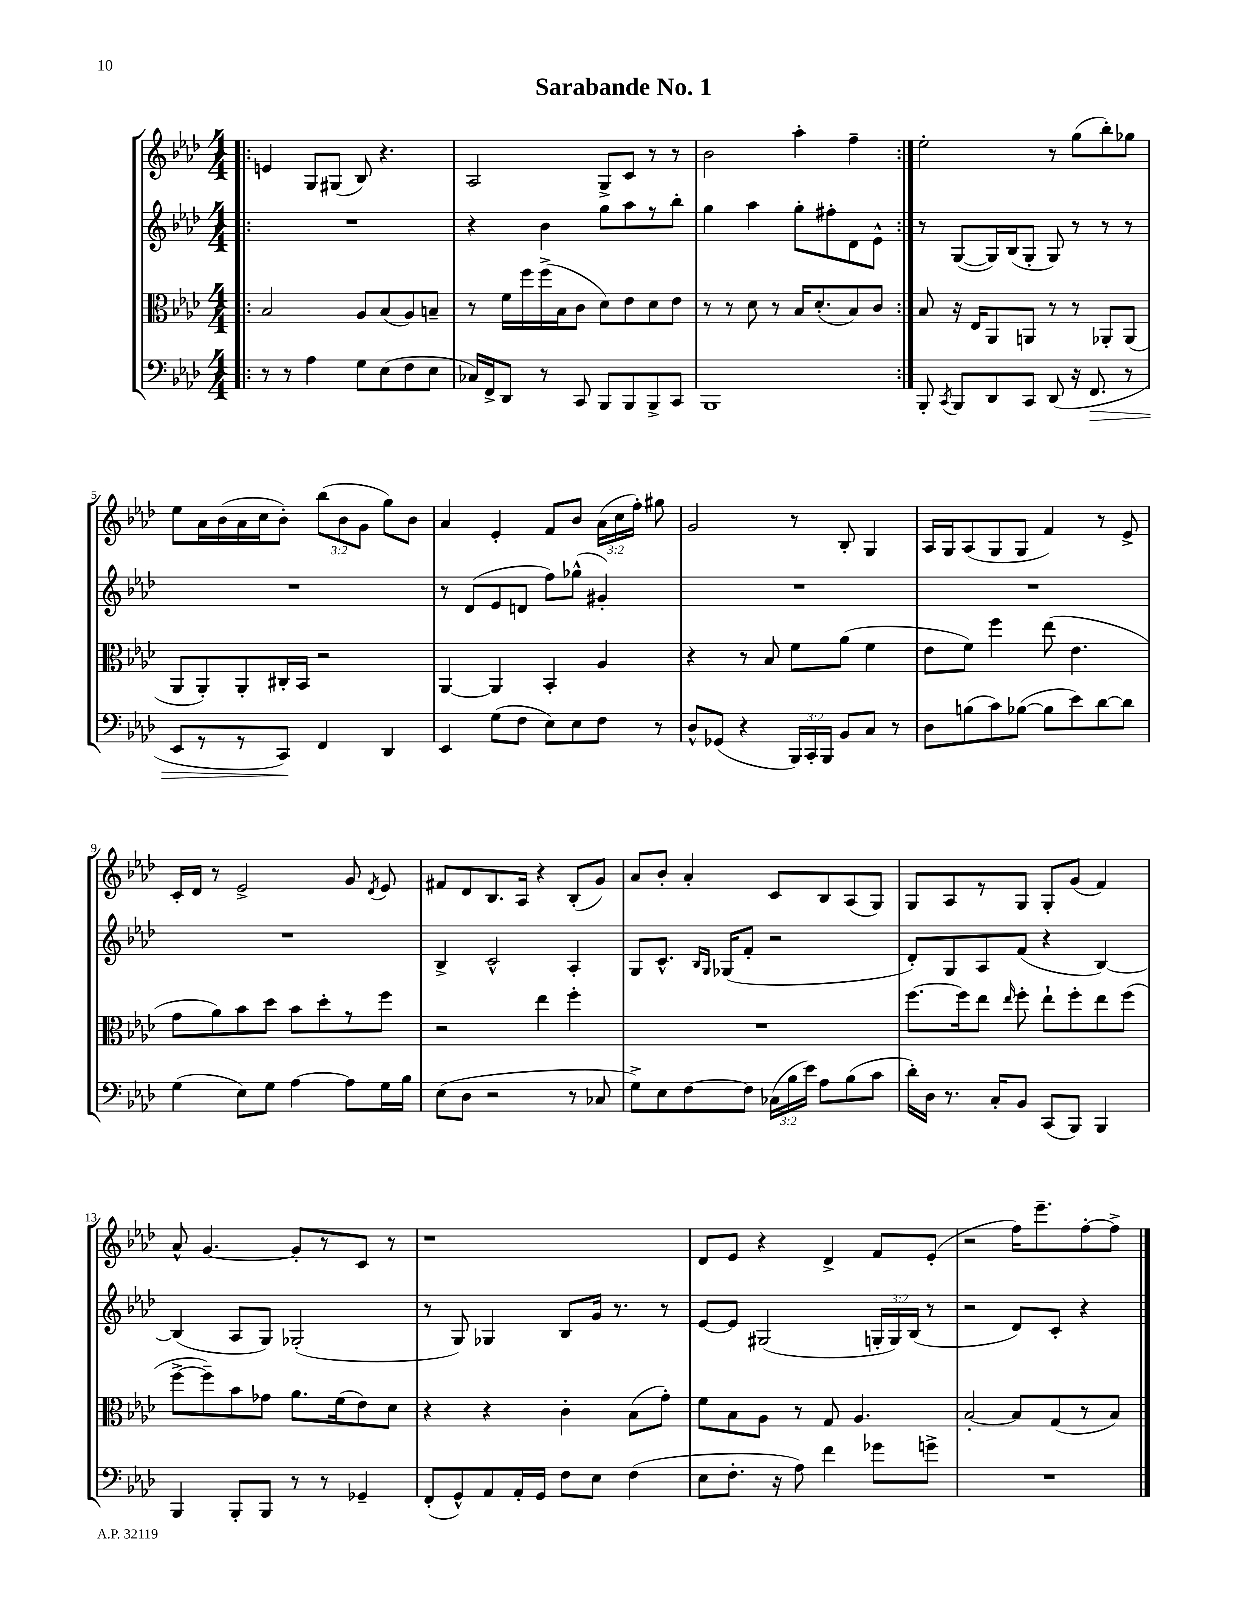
\header { title = "Sarabande No. 1" }
<<
\new StaffGroup <<
\new Staff = "s0" {
    \clef treble \key aes \major \numericTimeSignature \time 4/4 \override Staff.TupletNumber.text = #tuplet-number::calc-fraction-text
    \autoBeamOff \repeat volta 2 { \bar ".|:" e'4 g8[ gis8]( bes8) r4. |
    aes2 g8[-> c'8] r8 r8 |
    bes'2 aes''4-. f''4-- | }
    ees''2-. r8 g''8[( bes''8-.) ges''8] |
    ees''8[ aes'16 bes'16( aes'16 c''16 bes'8]-.) \tuplet 3/2 { bes''8[( bes'8 g'8] } g''8[) bes'8] |
    aes'4 ees'4-. f'8[ bes'8] \tuplet 3/2 { aes'16[( c''16 f''16]-.) } gis''8 |
    g'2 r8 bes8-. g4 |
    aes16[ g16 aes8( g8 g8] f'4) r8 ees'8-> |
    c'16[-. des'16] r8 ees'2-> g'8 \acciaccatura { des'8 } ees'8 |
    fis'8[ des'8 bes8. aes16] r4 bes8[-.( g'8]) |
    aes'8[ bes'8]-. aes'4-. c'8[ bes8 aes8( g8]) |
    g8[ aes8 r8 g8] g8[-. g'8]( f'4) |
    aes'8-^ g'4.~ g'8[-. r8 c'8] r8 |
    r1 |
    des'8[ ees'8] r4 des'4-> f'8[ ees'8]-.( |
    r2 f''16[) ees'''8.-- f''8~-. f''8]-> \bar "|." |
}
\new Staff = "s1" {
    \clef treble \key aes \major \numericTimeSignature \time 4/4 \override Staff.TupletNumber.text = #tuplet-number::calc-fraction-text
    \autoBeamOff \repeat volta 2 { \bar ".|:" R1 |
    r4 bes'4 g''8[ aes''8 r8 bes''8]-. |
    g''4 aes''4 g''8[-. fis''8-. des'8 ees'8]-^ | }
    r8 g8[~( g16) bes16( g8]-. g8) r8 r8 r8 |
    R1 |
    r8 des'8[( ees'8 d'8] f''8[) ges''8]-^( gis'4-.) |
    R1 |
    R1 |
    R1 |
    bes4-> c'2-^ aes4-. |
    g8[ c'8.]-^ \grace { bes16[ g16] } ges16[( f'8]-. r2 |
    des'8[-.) g8 aes8 f'8]( r4 bes4~) |
    bes4( aes8[ g8]) ges2-.( |
    r8 g8) ges4 bes8[ g'16] r8. r8 |
    ees'8[~ ees'8] gis2( \tuplet 3/2 { g16[-. g16) bes16]( } r8 |
    r2 des'8[) c'8]-. r4 \bar "|." |
}
\new Staff = "s2" {
    \clef alto \key aes \major \numericTimeSignature \time 4/4
    \autoBeamOff \repeat volta 2 { \bar ".|:" bes2 aes8[ bes8( aes8) b8]-- |
    r8 f'16[ f''16 f''16->( bes16 c'8] des'8[) ees'8 des'8 ees'8] |
    r8 r8 des'8 r8 bes16[ des'8.-.( bes8) c'8] | }
    bes8 r16 ees16[ aes,8 a,8] r8 r8 aes,8[-. aes,8]( |
    aes,8[ aes,8-.) aes,8-. cis16-. bes,16] r2 |
    aes,4~ aes,4 bes,4-. aes4 |
    r4 r8 bes8 f'8[ aes'8]( f'4 |
    ees'8[ f'8]) f''4 ees''8( ees'4. |
    g'8[ aes'8) bes'8 des''8] bes'8[ des''8-. r8 f''8] |
    r2 ees''4 f''4-. |
    R1 |
    f''8.[~ f''16 ees''8] \grace { ees''16 } f''8-. ees''8[-! f''8-. ees''8 f''8]( |
    f''8[~-> f''8--) bes'8 ges'8] aes'8.[ f'16( ees'8) des'8] |
    r4 r4 c'4-. bes8[( g'8]-.) |
    f'8[ bes8 aes8] r8 g8 aes4. |
    bes2~-. bes8[ g8( r8 bes8]) \bar "|." |
}
\new Staff = "s3" {
    \clef bass \key aes \major \numericTimeSignature \time 4/4 \override Staff.TupletNumber.text = #tuplet-number::calc-fraction-text
    \autoBeamOff \repeat volta 2 { \bar ".|:" r8 r8 aes4 g8[ ees8( f8 ees8] |
    ces16[) f,16-> des,8] r8 c,8 bes,,8[ bes,,8 bes,,8-> c,8] |
    bes,,1 | }
    bes,,8-. \acciaccatura { c,8 } bes,,8[ des,8 c,8] des,8( r16 f,8.\> r8 |
    ees,8[ r8 r8 c,8]\!) f,4 des,4 |
    ees,4 g8[( f8] ees8[) ees8 f8] r8 |
    des8[-^ ges,8]( r4 \tuplet 3/2 { bes,,16[) c,16-. bes,,16] } bes,8[ c8] r8 |
    des8[ b8( c'8) bes8]~( bes8[ ees'8) des'8~ des'8] |
    g4( ees8[) g8] aes4~ aes8[ g16 bes16] |
    ees8[( des8] r2 r8 ces8 |
    g8[->) ees8 f8~ f8] \tuplet 3/2 { ces16[( bes16 ees'16]) } aes8[ bes8( c'8] |
    des'16[-.) des16] r8. c16[-. bes,8] c,8[( bes,,8]) bes,,4 |
    bes,,4 bes,,8[-. bes,,8] r8 r8 ges,4-- |
    f,8[-.( g,8-^) aes,8 aes,16-. g,16] f8[ ees8] f4( |
    ees8[ f8.]-. r16 aes8) f'4 ges'8[ g'8]-> |
    R1 \bar "|." |
}
>>
>>
